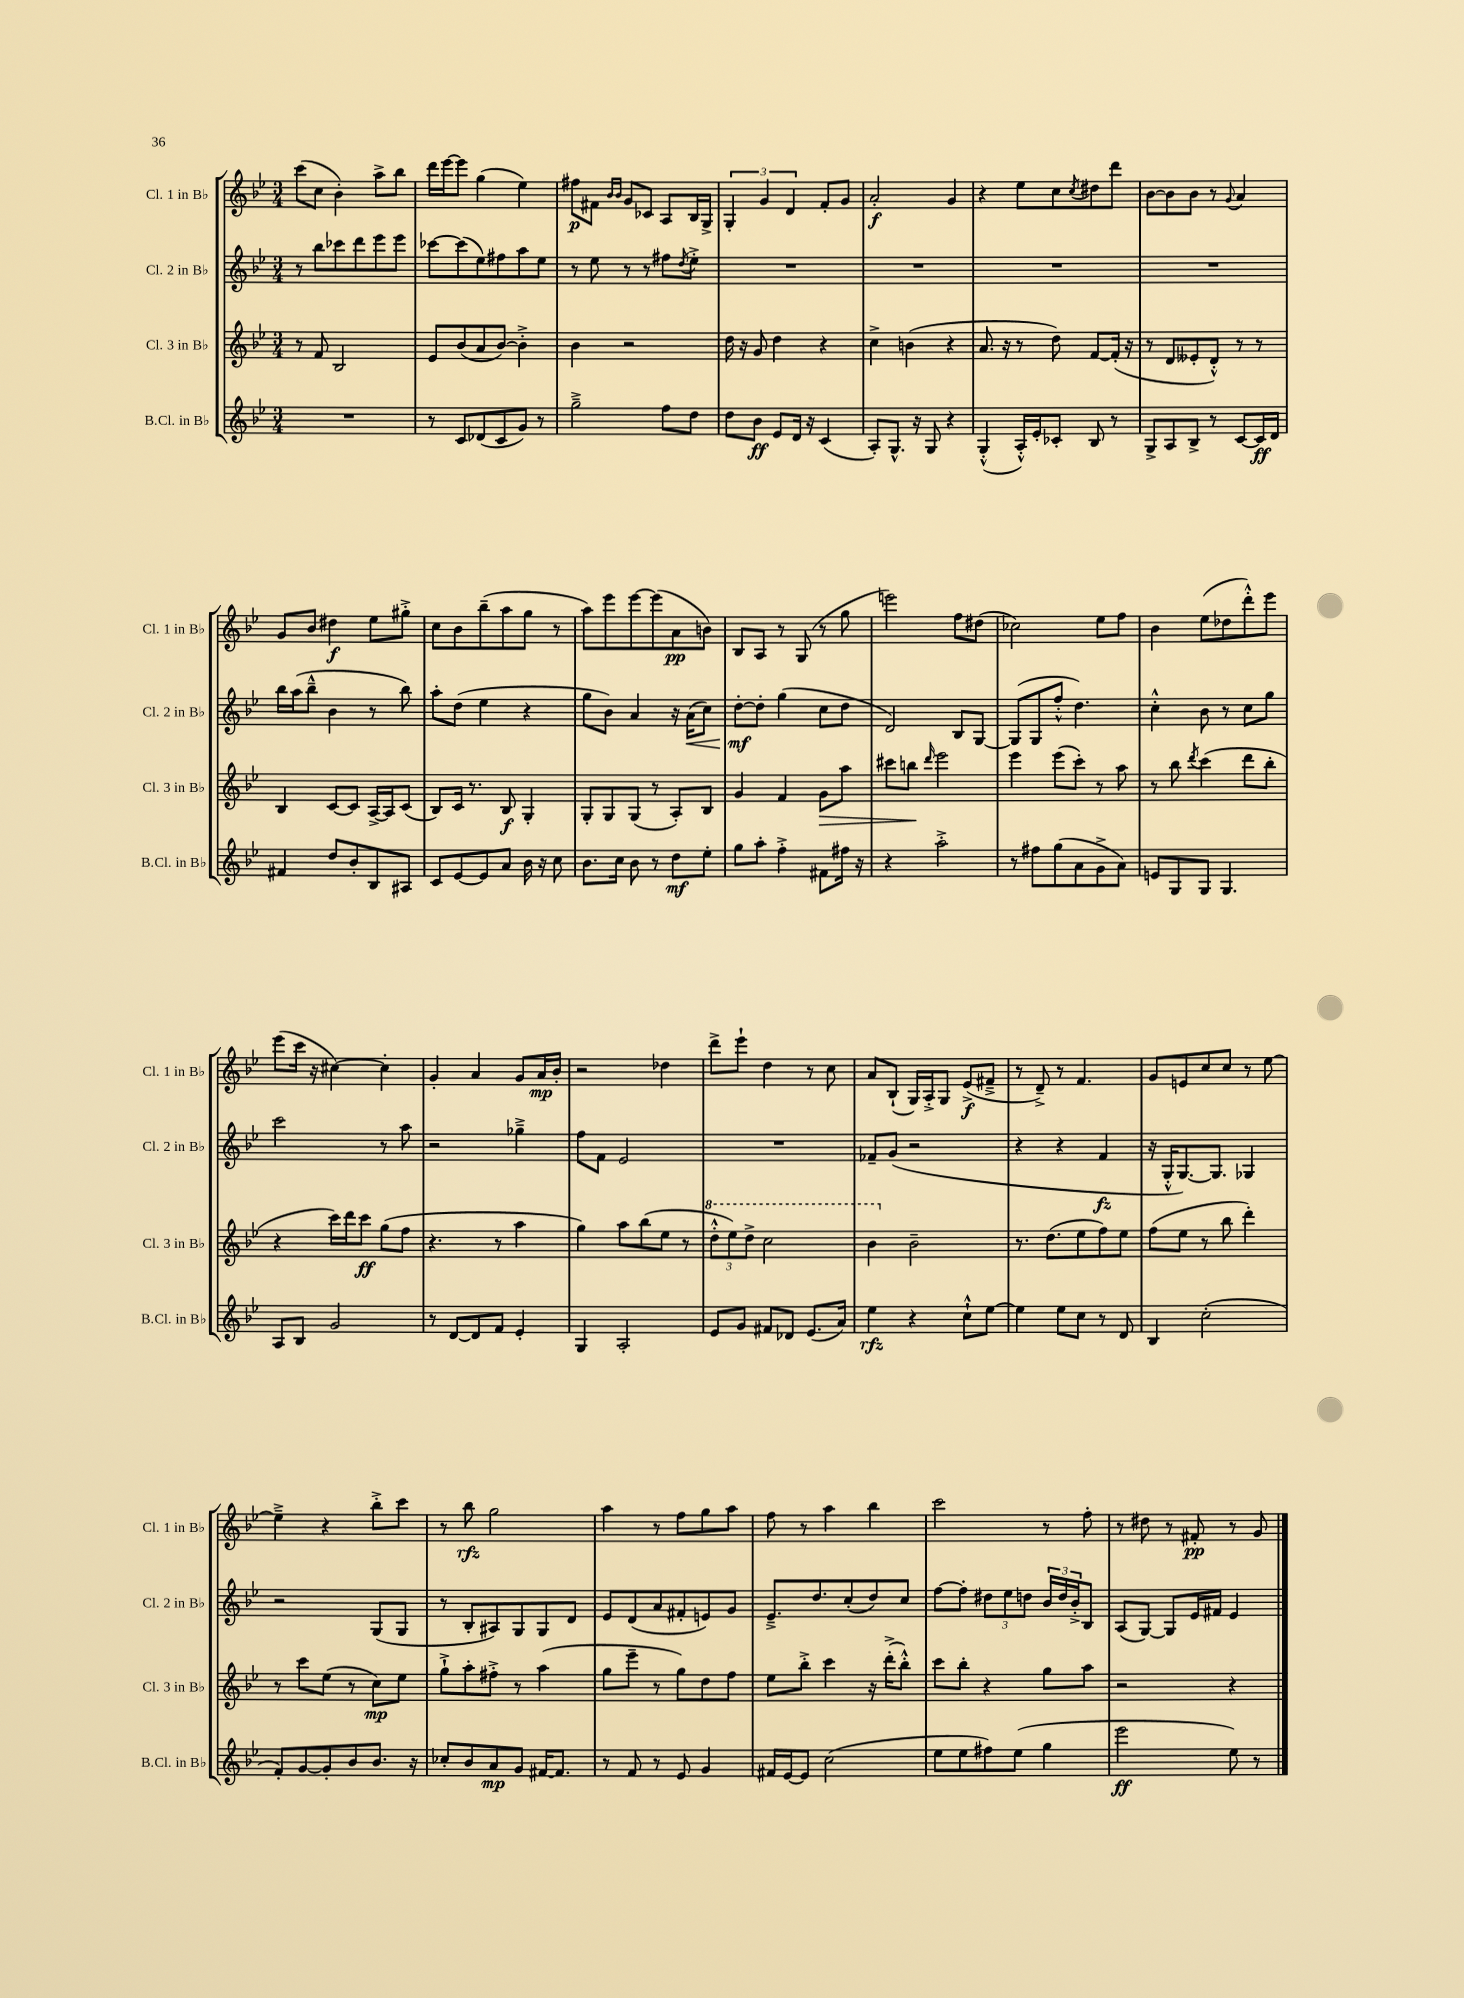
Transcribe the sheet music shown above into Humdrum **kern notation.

**kern	**kern	**kern	**kern
*staff4	*staff3	*staff2	*staff1
*clefG2	*clefG2	*clefG2	*clefG2
*k[b-e-]	*k[b-e-]	*k[b-e-]	*k[b-e-]
*M3/4	*M3/4	*M3/4	*M3/4
2.r	8r	8r	(8ccc\L
.	8f/	8bb-\L	8cc\J
.	2B-/	8ccc-\	4b-'\)
.	.	8ddd\	.
.	.	8eee-\	8aa^\L
.	.	8eee-\J	8bb-\J
=	=	=	=
8r	8e-/L	[8ccc-\L	16ddd\LL
.	.	.	[16eee-\J
8c/L	(8b-/	(8ccc-\]	8eee-\]J
(8d-/	8a/	8ee-\)	(4gg\
8c/	[8b-/J)	8ff#\	.
8g/J)	4b-'^\]	8aa\	4ee-\)
8r	.	8ee-\J	.
=	=	=	=
2gg~^\	4b-\	8r	8ff#\L
.	.	8ee-\	8f#\J
.	.	.	16qqb-/LL
.	.	.	16qqb-/JJ
.	2r	8r	8g/L
.	.	8r	8c-/J
8ff\L	.	8ff#\L	8A/L
.	.	8qdd/	.
8dd\J	.	8ee-'^\J	16B-/L
.	.	.	16G^/JJ
=	=	=	=
8dd\L	16dd\	2.r	6G'/
.	16r	.	.
8b-\J	8g/	.	.
.	.	.	6g/
8e-/L	4dd\	.	.
.	.	.	6d/
16d/Jk	.	.	.
16r	.	.	.
(4c/	4r	.	8f'/L
.	.	.	8g/J
=	=	=	=
8A'/L)	4cc^\	2.r	2a'/
8.G^^/J	.	.	.
.	(4b\	.	.
16r	.	.	.
8G/	.	.	.
4r	4r	.	4g/
=	=	=	=
(4G'^^/	8.a/	2.r	4r
.	16r	.	.
16A'^^/LL)	8r	.	8ee-\L
16e-'/J	.	.	.
8c-'/J	8dd\)	.	8cc\
.	.	.	8qcc/
8B-/	[8f/L	.	8dd#\
8r	(16f'/]Jk	.	8ddd\J
.	16r	.	.
=	=	=	=
8G^/L	8r	2.r	[8b-\L
8A/	8d/L	.	8b-\]
8B-^/J	8e--'/	.	8b-\J
8r	8d'^^/J)	.	8r
.	.	.	8qqg/
[8c/L	8r	.	4a/
16c/]L	8r	.	.
16d/JJ	.	.	.
=	=	=	=
4f#/	4B-/	16bb-\LL	8g/L
.	.	(16aa\J	.
.	.	8bb-~^^\J	8b-/J
8dd/L	[8c/L	4b-\	4dd#\
8b-'/	8c/]J	.	.
8B-/	[16A^/LL	8r	8ee-\L
.	16A/]J	.	.
8A#/J	(8c/J	8bb-\)	8gg#'^\J
=	=	=	=
8c/L	8B-/L)	8aa'\L	8cc\L
[8e-/	16c/Jk	(8dd\J	8b-\
.	8.r	.	.
8e-/]	.	4ee-\	(8bb-~\
8a/J	8B-/	.	8aa\
16b-\	4G'/	4r	8gg\J
16r	.	.	.
8cc\	.	.	8r
=	=	=	=
8.b-\L	8G'/L	8gg\L	8aa\L)
.	8G/	8b-\J)	8eee-\
16cc\Jk	.	.	.
8b-\	(8G/J	4a/	[8eee-\
8r	8r	.	(8eee-\]
8dd\L	8A'/L)	16r	8a\
.	.	(16a\LK	.
8ee-'\J	8B-/J	8cc\J)	8b\J)
=	=	=	=
8gg\L	4g/	[8dd'\L	8B-/L
8aa'\J	.	8dd'\]J	8A/J
4ff'^\	4f/	(4gg\	8r
.	.	.	(8G/
8f#\L	8g\L	8cc\L	8r
16ff#\Jk	8aa\J	8dd\J	8gg\
16r	.	.	.
=	=	=	=
4r	8ccc#\L	2d/)	2eee\)
.	8bb\J	.	.
.	16qqddd/	.	.
2aa'^\	2eee-\	.	.
.	.	8B-/L	8ff\L
.	.	[8G/J	(8dd#\J
=	=	=	=
8r	4eee-\	(8G/]L	2cc-\)
8ff#\L	.	8G/	.
(8gg\	(8eee-\L	8ff'^^/J	.
8a\	8ccc'\J)	4.dd\)	.
8g^\	8r	.	8ee-\L
8a\J)	8aa\	.	8ff\J
=	=	=	=
8e/L	8r	4cc'^^\	4b-\
8G/	8bb-\	.	.
.	8qddd/	.	.
8G/J	(4ccc\	8b-\	(8ee-\L
4.G/	.	8r	8dd-\
.	8ddd\L	8cc\L	8ddd'^^\)
.	8bb-'\J	8gg\J	8eee-\J
=	=	=	=
8A/L	4r	2ccc\	(8eee-\L
8B-/J	.	.	16ccc\Jk
.	.	.	16r
2g/	16ccc\LL)	.	[4cc#\)
.	16ddd\J	.	.
.	8ccc\J	.	.
.	(8gg\L	8r	4cc#'\]
.	8ff\J	8aa\	.
=	=	=	=
8r	4.r	2r	4g'/
[8d/L	.	.	.
8d/]	.	.	4a/
8f/J	8r	.	.
4e-'/	4aa\	4gg-~^\	8g/L
.	.	.	16a/L
.	.	.	16b-'/JJ
=	=	=	=
4G/	4gg\)	8ff\L	2r
.	.	8f\J	.
2A'/	8aa\L	2e-/	.
.	(8bb-\	.	.
.	8ee-\J	.	4dd-\
.	8r	.	.
=	=	=	=
8e-/L	12ddd'^^\L	2.r	8ddd^\L
.	12eee-\)	.	.
8g/J	.	.	8eee-`\J
.	12ddd^\J	.	.
8f#/L	2ccc\	.	4dd\
8d-/J	.	.	.
(8.e-/L	.	.	8r
.	.	.	8cc\
16a/Jk)	.	.	.
=	=	=	=
4ee-\	4bb-\	8f-~/L	8a/L
.	.	(8g/J	(8B-`/J
4r	2b-~\	2r	16G/LL)
.	.	.	16A'^/J
.	.	.	8G/J
8cc`^^\L	.	.	(8e-^/L
[8ee-\J	.	.	8f#~^/J
=	=	=	=
4ee-\]	8.r	4r	8r
.	.	.	8d~^/)
.	(8.dd\L	.	.
8ee-\L	.	4r	8r
8cc\J	8ee-\	.	4.f/
8r	8ff\)	4f/	.
8d/	8ee-\J	.	.
=	=	=	=
4B-/	(8ff\L	16r	8g/L
.	.	16G'^^/LK	.
.	8ee-\J	[8.G/)	8e/
(2cc'\	8r	.	8cc/
.	.	8.G/]J	.
.	8bb-\	.	8cc/J
.	4ddd'\)	4G-/	8r
.	.	.	[8ee-\
=	=	=	=
8f'/L)	8r	2r	4ee-~^\]
[8g/	8ccc\L	.	.
8g'/]	(8ee-\J	.	4r
8b-/	8r	.	.
8.b-/J	8cc\L)	(8G/L	8bb-'^\L
.	8ee-\J	8G/J	8ccc\J
16r	.	.	.
=	=	=	=
8cc-'/L	8gg`^\L	8r	8r
8b-/	8aa'\	8B-'/L	8bb-\
8a/	8ff#'^\J	8A#/)	2gg\
8g/J	8r	8G/	.
[16f#/LK	(4aa\	8G/	.
8.f#/]J	.	.	.
.	.	8d/J	.
=	=	=	=
8r	8gg\L	8e-/L	4aa\
8f/	8eee-~\J	(8d/	.
8r	8r	8a/	8r
8e-/	8gg\L)	8f#'/	8ff\L
4g/	8dd\	8e/)	8gg\
.	8ff\J	8g/J	8aa\J
=	=	=	=
16f#/LL	8ee-\L	8.e-~^/L	8ff\
[16e-/J	.	.	.
8e-/]J	8bb-'^\J	.	8r
.	.	8.dd/	.
(2cc\	4ccc\	.	4aa\
.	.	(8cc'/	.
.	16r	8dd/)	4bb-\
.	(16ddd'^\LK	.	.
.	8bb-'^^\J)	8cc/J	.
=	=	=	=
8ee-\L	8ccc\L	[8ff\L	2ccc\
8ee-\	8bb-'\J	8ff'\]J	.
8ff#\)	4r	12dd#\L	.
.	.	12ee-\	.
(8ee-\J	.	.	.
.	.	12dd\J	.
4gg\	8gg\L	24b-/LL	8r
.	.	24dd/	.
.	.	24b-'^/J	.
.	8aa\J	8B-/J	8ff'\
=	=	=	=
2eee-\	2r	(8A/L	8r
.	.	[8G/J)	8dd#\
.	.	8G/]L	8r
.	.	16e-/L	8f#'/
.	.	16f#/JJ	.
8ee-\)	4r	4e-/	8r
8r	.	.	8g/
==	==	==	==
*-	*-	*-	*-
